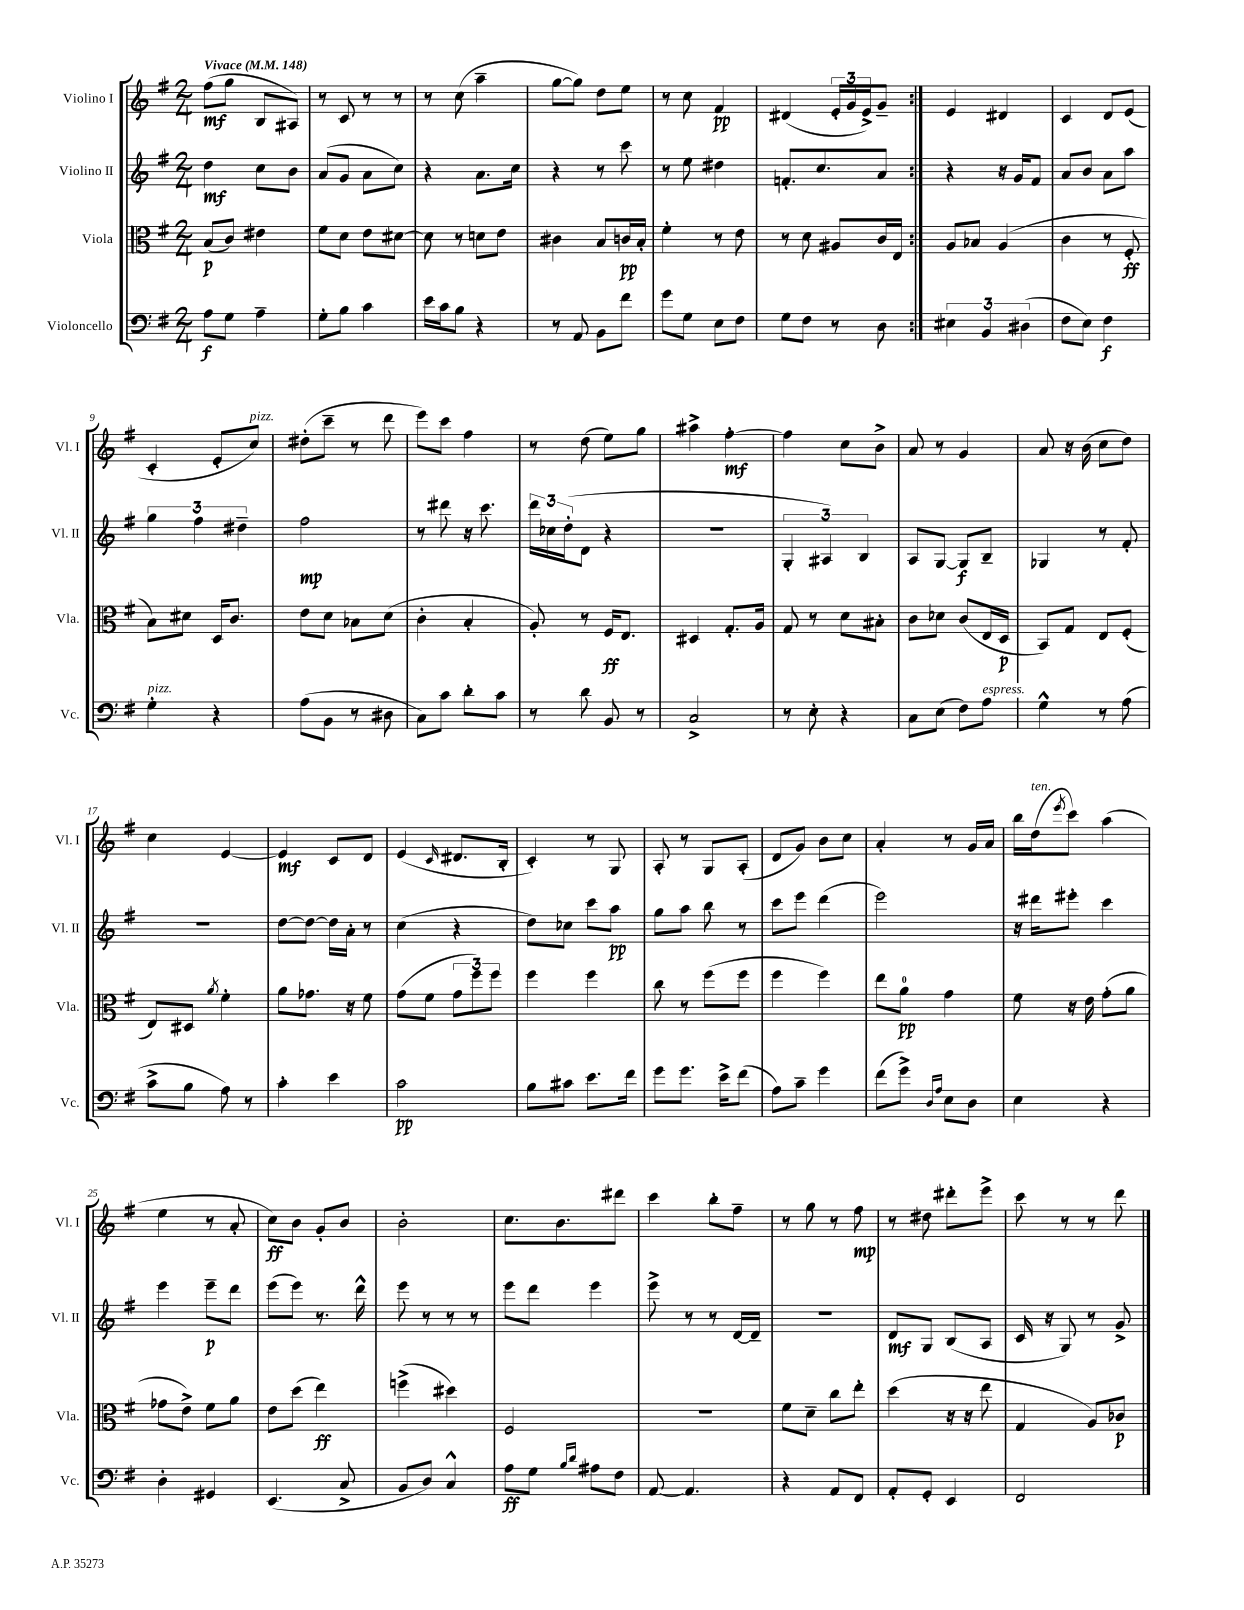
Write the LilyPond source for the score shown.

<<
\new StaffGroup <<
\new Staff = "s0" \with { instrumentName = "Violino I" shortInstrumentName = "Vl. I" } {
    \clef treble \key g \major \numericTimeSignature \time 2/4 \tempo "Vivace" 4 = 148
    \repeat volta 2 { fis''8\mf( g''8 b8 ais8) |
    r8 c'8 r8 r8 |
    r8 c''8( a''4-- |
    g''8~ g''8) d''8 e''8 |
    r8 c''8 fis'4\pp |
    dis'4( \tuplet 3/2 { e'16-. g'16 e'16->) } g'8-- | }
    e'4 dis'4 |
    c'4 d'8 e'8( |
    c'4-. e'8-. c''8^\markup { \italic "pizz." }) |
    dis''8-.( c'''8-- r8 d'''8 |
    e'''8) c'''8 fis''4 |
    r8 d''8( e''8) g''8 |
    ais''4-> fis''4~-.\mf |
    fis''4 c''8 b'8-> |
    a'8 r8 g'4 |
    a'8 r16 b'16( c''8 d''8) |
    c''4 e'4~ |
    e'4\mf c'8 d'8 |
    e'4( \grace { c'16 } dis'8. b16-. |
    c'4-.) r8 g8 |
    a8-. r8 g8 a8-.( |
    d'8 g'8) b'8 c''8 |
    a'4-. r8 g'16 a'16 |
    b''16 d''16^\markup { \italic "ten." }( \acciaccatura { e'''8 } c'''8) a''4( |
    e''4 r8 a'8-. |
    c''8\ff) b'8 g'8-. b'8 |
    b'2-. |
    c''8. b'8. dis'''8 |
    c'''4 b''8-. fis''8-- |
    r8 g''8 r8 fis''8\mp |
    r8 dis''8 dis'''8-. e'''8-> |
    c'''8 r8 r8 d'''8 \bar "|." |
}
\new Staff = "s1" \with { instrumentName = "Violino II" shortInstrumentName = "Vl. II" } {
    \clef treble \key g \major \numericTimeSignature \time 2/4
    \repeat volta 2 { d''4\mf c''8 b'8 |
    a'8( g'8 a'8 c''8) |
    r4 a'8. c''16 |
    r4 r8 c'''8 |
    r8 e''8 dis''4 |
    f'8.-. c''8. a'8 | }
    r4 r16 g'16 fis'8 |
    a'8 b'8 a'8 a''8 |
    \tuplet 3/2 { g''4 fis''4 dis''4-- } |
    fis''2\mp |
    r8 dis'''8 r16 c'''8. |
    \tuplet 3/2 { d'''16 ces''16 d''16-.( } d'8 r4 |
    R2 |
    \tuplet 3/2 { g4-. ais4) b4 } |
    a8 g8~ g8\f b8-- |
    ges4 r8 fis'8-. |
    R2 |
    d''8~ d''8~ d''16 a'16-. r8 |
    c''4( r4 |
    d''8) ces''8 c'''8 a''8\pp |
    g''8 a''8 b''8 r8 |
    c'''8 e'''8 d'''4( |
    e'''2) |
    r16 dis'''16 eis'''8-. c'''4 |
    e'''4 e'''8--\p d'''8 |
    e'''8( e'''8) r8. d'''16-^ |
    e'''8 r8 r8 r8 |
    e'''8 d'''8 e'''4 |
    e'''8-> r8 r8 d'16~ d'16-- |
    R2 |
    d'8\mf g8 b8( a8 |
    c'16 r16 g8) r8 g'8-> \bar "|." |
}
\new Staff = "s2" \with { instrumentName = "Viola" shortInstrumentName = "Vla." } {
    \clef alto \key g \major \numericTimeSignature \time 2/4
    \repeat volta 2 { b8\p( c'8) eis'4 |
    fis'8 d'8 e'8 dis'8~ |
    dis'8 r8 d'8 e'8 |
    cis'4 b8 c'16\pp b16-. |
    fis'4-. r8 e'8 |
    r8 d'8 ais8 c'16 e16 | }
    a8 bes8 a4( |
    c'4 r8 fis8-.\ff |
    b8) dis'8 d16 c'8. |
    e'8 d'8 bes8 d'8( |
    c'4-. b4-. |
    a8-.) r8 fis16\ff e8. |
    dis4 g8.-. a16 |
    g8 r8 d'8 bis8-. |
    c'8 des'8 c'8( e16 d16\p |
    b,8) g8 e8 fis8-.( |
    e8) dis8 \acciaccatura { a'8 } fis'4-. |
    a'8 ges'8. r16 fis'8 |
    g'8( fis'8 \tuplet 3/2 { g'8 fis''8) fis''8 } |
    fis''4 fis''4 |
    c''8 r8 fis''8( fis''8 |
    fis''4 fis''4) |
    e''8 a'8-0\pp g'4 |
    fis'8 r16 e'16 g'8-.( a'8 |
    ges'8 e'8->) fis'8 a'8 |
    e'8 d''8( e''4\ff) |
    f''4->( dis''4) |
    fis2 |
    R2 |
    fis'8 d'8-- c''8 e''8-. |
    d''4( r16 r16 e''8 |
    g4 a8) ces'8\p \bar "|." |
}
\new Staff = "s3" \with { instrumentName = "Violoncello" shortInstrumentName = "Vc." } {
    \clef bass \key g \major \numericTimeSignature \time 2/4
    \repeat volta 2 { a8\f g8 a4-- |
    g8-. b8 c'4 |
    e'16 c'16 b8 r4 |
    r8 a,8 b,8 fis'8 |
    g'8 g8 e8 fis8 |
    g8 fis8 r8 d8 | }
    \tuplet 3/2 { eis4 b,4 dis4( } |
    fis8 e8) fis4\f |
    g4-.^\markup { \italic "pizz." } r4 |
    a8( b,8 r8 dis8 |
    c8) c'8 d'8-. c'8 |
    r8 d'8 b,8 r8 |
    c2-> |
    r8 e8-. r4 |
    c8 e8( fis8) a8^\markup { \italic "espress." } |
    g4-^ r8 a8( |
    c'8-> b8 a8) r8 |
    c'4-. e'4 |
    c'2\pp |
    b8 cis'8 e'8. fis'16 |
    g'8 g'8. e'16-> fis'8( |
    a8) c'8-- g'4 |
    fis'8( g'8->) \grace { d16 a16 } e8 d8 |
    e4 r4 |
    d4-. gis,4 |
    e,4.( c8-> |
    b,8 d8) c4-^ |
    a8\ff g8 \grace { b16 d'16 } ais8 fis8 |
    a,8~ a,4. |
    r4 a,8 fis,8 |
    a,8-. g,8-. e,4 |
    fis,2 \bar "|." |
}
>>
>>
